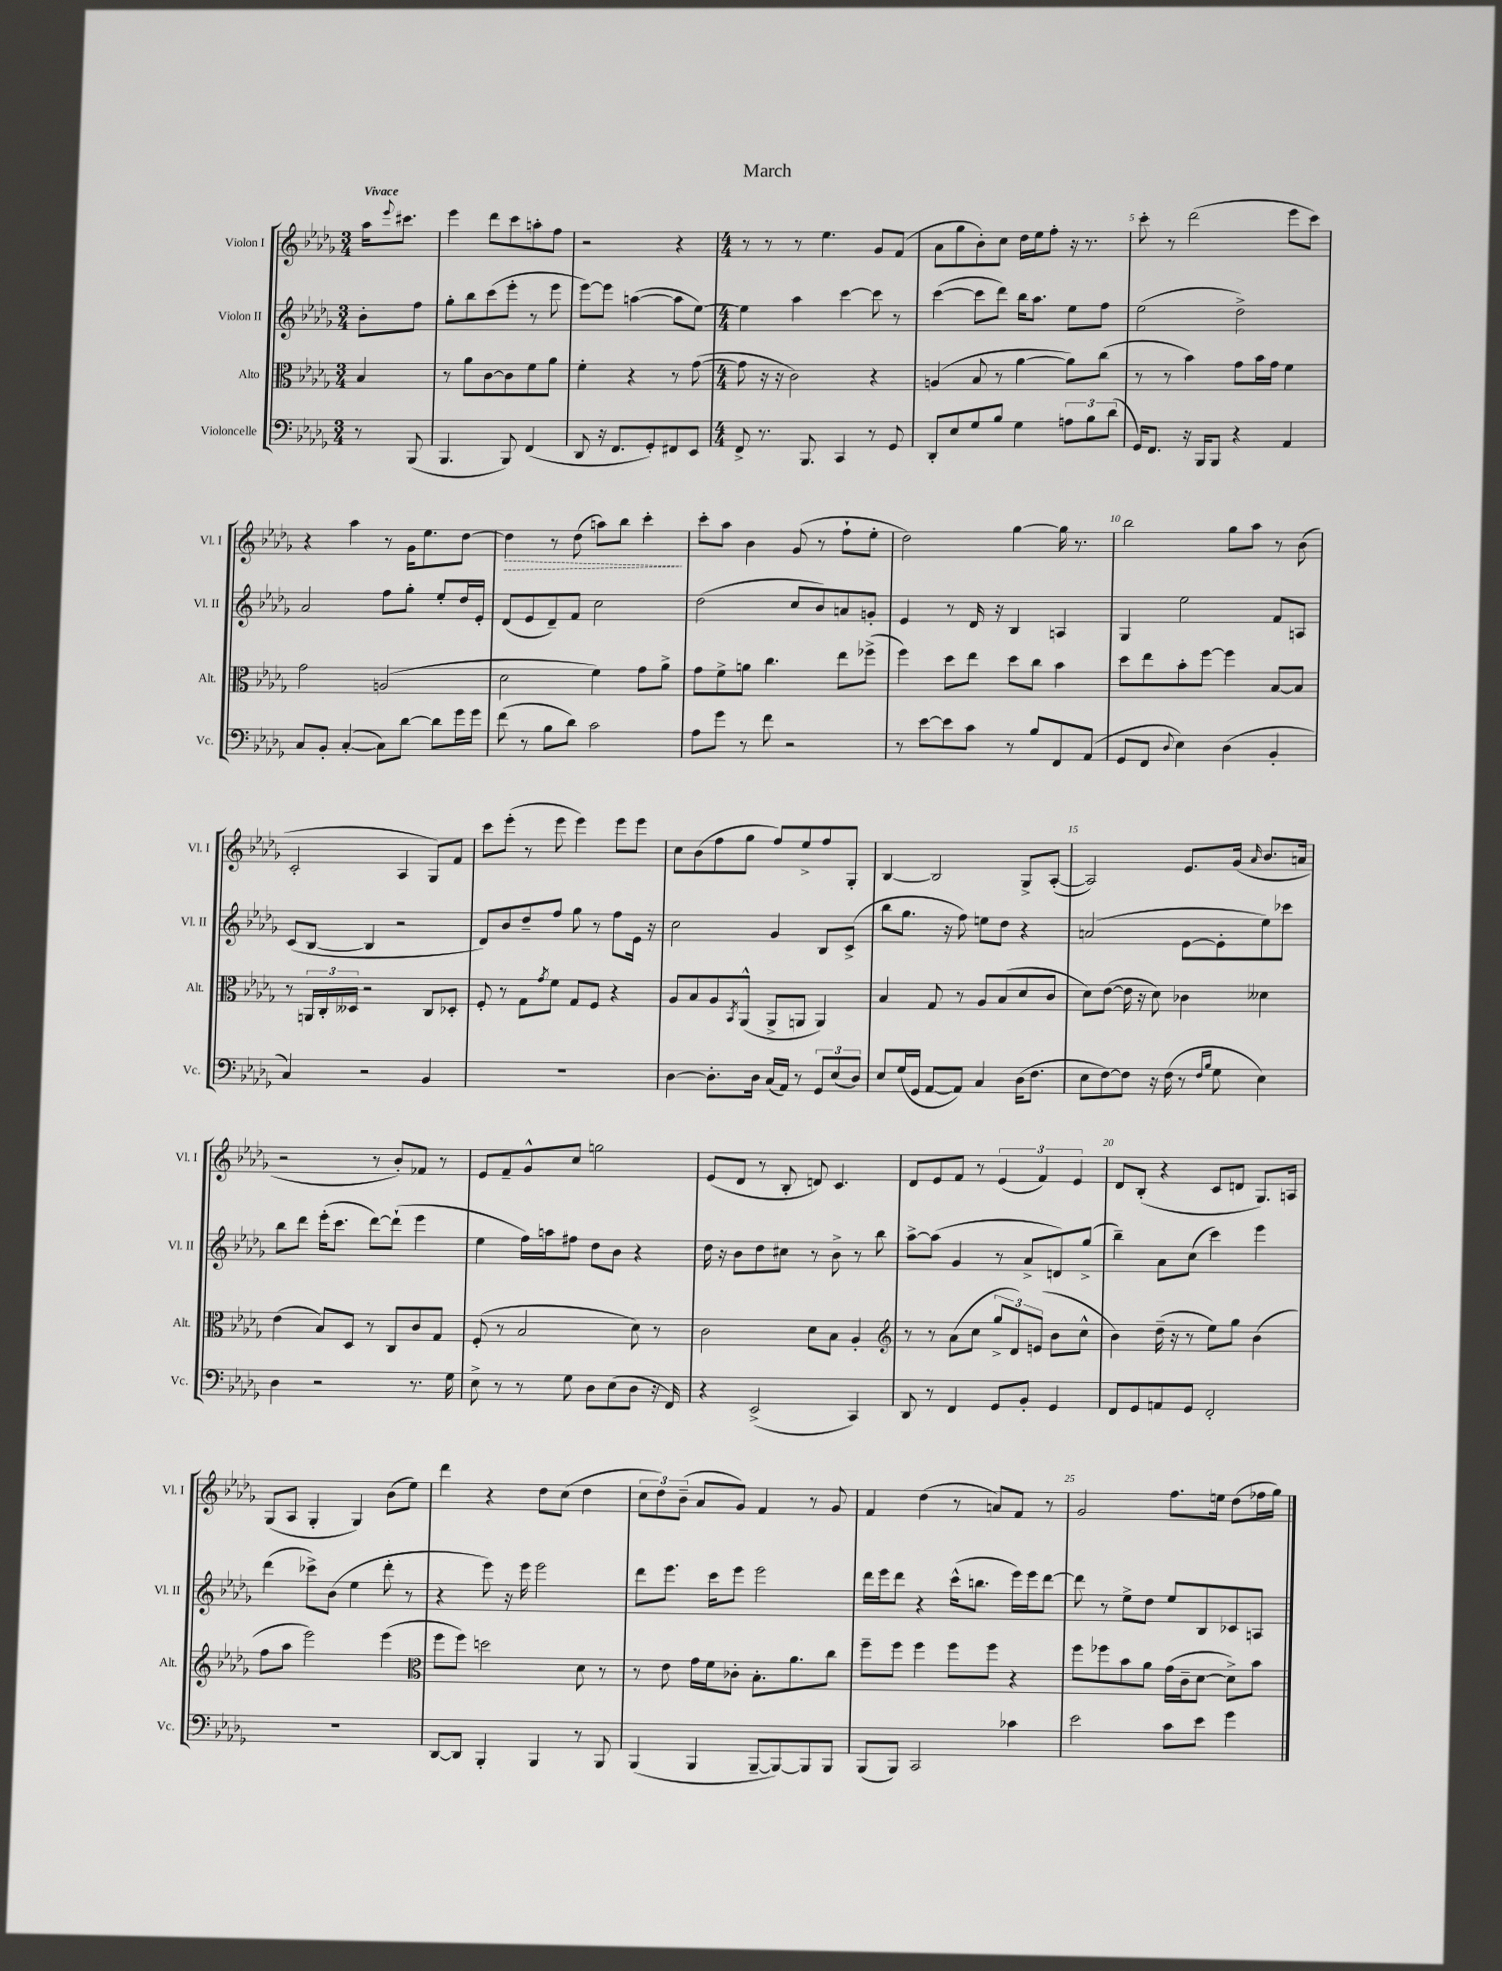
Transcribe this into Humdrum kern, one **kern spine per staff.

**kern	**kern	**kern	**kern
*staff4	*staff3	*staff2	*staff1
*clefF4	*clefC3	*clefG2	*clefG2
*k[b-e-a-d-g-]	*k[b-e-a-d-g-]	*k[b-e-a-d-g-]	*k[b-e-a-d-g-]
*M3/4	*M3/4	*M3/4	*M3/4
8r	4B-/	8b-'\L	16aa-\LK
.	.	.	8qqeee-/
.	.	.	8.ccc#\J
(8BBB-/	.	8ff\J	.
=	=	=	=
4.BBB-/	8r	8gg-'\L	4eee-\
.	8a-\L	8bb-\	.
.	[8c\	(8ccc\	8ddd-\L
8BBB-/)	8c\]	8eee-'\J	8ccc\
(4FF/	8f\	8r	8aa'\
.	8a-\J	8eee-\	8ff\J
=	=	=	=
8DD-/	4f'\	[8eee-\L)	2r
16r	.	8eee-\]J	.
8.FF/L	.	.	.
.	4r	([4aa\	.
8GG-'/)	.	.	.
8FF#/	8r	8aa\]L	4r
8EE-/J	([8g-\	[8ee-\J)	.
=	=	=	=
*M4/4	*M4/4	*M4/4	*M4/4
8FF^/	8g-\]	4ee-\]	8r
8.r	16r	.	8r
.	16r	.	.
.	2c\)	4aa-\	8r
8.BBB-/	.	.	.
.	.	.	4.ee-\
4CC/	.	[4ccc\	.
8r	4r	8ccc\]	8g-/L
8GG-/	.	8r	(8f/J
=	=	=	=
8DD-'/L	(4A/	([4ccc\	8a-\L
8E-/	.	.	8gg-\
8G-/	8B-/	8ccc\]L	8b-'\)
8B-/J	8r	8ddd-\J)	8cc\J
4G-\	[4a-\	16bb-\LK	16dd-\LL
.	.	8.aa-\J	16ee-\J
.	.	.	8ff'\J
12A\L	8a-\]L)	8ee-\L	16r
.	.	.	8.r
12B-\	.	.	.
.	(8cc\J	8ff\J	.
(12d-\J	.	.	.
=	=	=	=
16GG-/LK)	8r	(2ee-\	8ccc'\
8.FF/J	.	.	.
.	8r	.	8r
16r	4b-\)	.	(2ddd-\
16BBB-/LK	.	.	.
8BBB-/J	.	.	.
4r	8g-\L	2dd-^\)	.
.	16b-\L	.	.
.	16g-\JJ	.	.
4AA-/	4f\	.	8eee-\L
.	.	.	8ccc\J)
=	=	=	=
8C/L	2g-\	2a-/	4r
8BB-'/J	.	.	.
([4C'/	.	.	4aa-\
8C\]L)	(2A/	8ff\L	8r
[8d-\J	.	8gg-'\J	16g-\LK
.	.	.	8.ee-\
8d-\]L	.	8ee-'/L	.
16g-\L	.	16dd-/L	[8dd-\J
16g-\JJ	.	16e-'/JJ	.
=	=	=	=
(8f\	2d-\	(8d-/L	4dd-\]
8r	.	8e-/	.
8B-\L	.	8d-~/)	8r
8d-\J)	.	8f/J	(8dd-\
2c\	4f\)	2cc\	8aa\L)
.	.	.	8bb-\J
.	8g-\L	.	4ccc'\
.	8a-^\J	.	.
=	=	=	=
8A-\L	8g-\L	(2dd-\	8ccc'\L
8g-\J	8f^\	.	8aa-\J
8r	8a\J	.	4b-\
8f\	4.cc\	.	.
2r	.	8cc/L	(8g-/
.	.	8b-/)	8r
.	8ee-\L	8a/	8ff`\L
.	(8ff-^\J	8g'/J	8ee-'\J
=	=	=	=
8r	4ff\)	4e-/	2dd-\)
[8e-\L	.	.	.
8e-\]	8dd-\L	8r	.
8c\J	8ee-\J	16d-/	.
.	.	16r	.
8r	8dd-\L	4B-/	[4gg-\
8B-/L	8cc\J	.	.
8FF/	4b-\	4A/	16gg-\]
.	.	.	8.r
(8AA-/J	.	.	.
=	=	=	=
8GG-/L	8dd-\L	4G-/	2bb-\
8FF/J	8ee-\	.	.
8qqD-/	.	.	.
4E-\)	8b-'\	2ee-\	.
.	[8ff\J	.	.
(4D-\	4ff\]	.	8gg-\L
.	.	.	8aa-\J
4BB-'/	[8B-/L	8f/L	8r
.	8B-/]J	8A/J	(8b-\
=	=	=	=
4C/)	8r	(8c/L	2c'/
.	24AA/LL	[8B-/J	.
.	24C'/	.	.
.	24D--/JJ	.	.
2r	2r	4B-/]	.
.	.	2r	4A-/
4BB-/	8C/L	.	8G-/L)
.	8D-'/J	.	8f/J
=	=	=	=
1r	8F'/	8d-/L)	8ccc\L
.	8r	8b-/	(8eee-'\J
.	8G-\L	8dd-~/	8r
.	8qg-/	.	.
.	8f\J	8ff/J	8eee-\
.	8G-/L	8gg-\	4eee-\)
.	8F/J	8r	.
.	4r	8ff\L	8eee-\L
.	.	16e-\Jk	8eee-\J
.	.	16r	.
=	=	=	=
[4D-\	8A-/L	2cc\	8cc\L
.	8B-/	.	(8b-\
8.D-'\]L	8A-/	.	8ff\
.	8qBB-/	.	.
.	(8AA-^^/J	.	8gg-\J
16D-\Jk	.	.	.
(16C/LL	8AA-^/L	4g-/	8ff/L)
16AA-/JJ)	.	.	.
8r	8AA/J	.	8ee-^/
12GG-/L	4AA/)	8B-/L	8ff/
(12E-/	.	.	.
.	.	(8c^/J	8G-'/J
12D-/J)	.	.	.
=	=	=	=
8E-/L	4B-/	8bb-\L	[4B-/
(16G-/L	.	8.gg-\J	.
16GG-/JJ	.	.	.
[8AA-/L	8G-/	.	2B-/]
.	.	16r	.
8AA-/]J)	8r	8ff\)	.
4C/	8A-/L	8ee\L	.
.	(8B-/	8dd-\J	.
(16D-\LK	8d-/	4r	8G-^/L
8.F\J	.	.	.
.	8c/J	.	([8A-'/J
=	=	=	=
8E-\L	8d-\L)	(2a/	2A-/])
[8F\)	([8e-\J	.	.
8F\]J	16e-\]	.	.
.	16r	.	.
16r	8d-\)	.	.
(16F\	.	.	.
8r	4c-\	[8e-\L	8.e-/L
16qqF/LL	.	.	.
16qqB-/JJ	.	.	.
8G-\	.	8e-'\]	.
.	.	.	(16g-/Jk
.	.	.	16qqa-/
4E-\)	4d--\	8ee-\)	8.b-/L
.	.	8ccc-\J	.
.	.	.	16a/Jk
=	=	=	=
4D-\	(4e-\	8bb-\L	2r
.	.	8ddd-\J	.
2r	8B-/L)	(16eee-'\LK	.
.	.	8.ccc\J	.
.	8D-/J	.	.
.	8r	[8ddd-\L)	8r
.	8C/L	(8ddd-`\]J	8b-'/L)
8.r	8c/	4eee-\	8f-/J
.	8G-/J	.	8r
16G-\	.	.	.
=	=	=	=
8E-^\	(8F'/	4ee-\	8e-/L
8r	8r	.	8f~/
8r	2B-/	16ff\LL)	8g-^^/
.	.	16aa\J	.
8G-\	.	8ff#\J	8cc/J
8D-\L	.	8dd-\L	2gg\
(8E-\	.	8b-\J	.
8D-\J	8d-\)	4r	.
16r	8r	.	.
16FF/)	.	.	.
=	=	=	=
4r	2c\	16dd-\	(8e-/L
.	.	16r	.
.	.	8b-\L	8d-/J
(2EE-^/	.	8dd-\	8r
.	.	8cc#\J	8B-'/
.	8d-\L	8r	8d/)
.	8B-\J	8b-^\	4.c/
4CC/)	4A-'/	8r	.
.	.	8bb-\	.
=	=	=	=
*	*clefG2	*	*
8DD-/	8r	[8aa-^\L	8d-/L
8r	8r	(8aa-\]J	8e-/
4FF/	(8a-\L	4g-/	8f/J
.	8cc\J	.	8r
8GG-/L	12gg-^/L	8r	(6e-/
.	12d-/)	.	.
8BB-'/J	.	8a-^/L	.
.	(12e/J	.	6f/)
4GG-/	8b-\L	8d/)	.
.	.	.	6e-/
.	8cc^^\J	(8gg-^/J	.
=	=	=	=
8FF/L	4b-\)	4bb-~\)	8d-/L
8GG-/	.	.	(8B-'/J
8AA/	(16dd-~\	8a-\L	4r
.	16r	.	.
8GG-/J	8r	(8cc\J	.
2FF'/	8ee-\L)	4ccc\)	8c/L
.	8gg-\J	.	8d/J
.	(4b-\	4eee-\	8.G-/L)
.	.	.	16A/Jk
=	=	=	=
1r	8ff\L	(4ddd-\	(8G-/L
.	8aa-\J	.	8A-/J
.	2eee-\)	8ccc-^\L)	4G-'/
.	.	(8b-\J	.
.	.	4ee-\	4G-/)
.	(4eee-\	8ddd-'\	(8b-\L
.	.	8r	8ee-\J)
=	=	=	=
*	*clefC3	*	*
[8DD-/L	8ff\L	4r	4ddd-\
8DD-/]J	8ff\J)	.	.
4BBB-'/	2dd\	8eee-\)	4r
.	.	16r	.
.	.	16eee-\	.
4BBB-/	.	2eee-\	8dd-\L
.	.	.	(8cc\J
8r	8d-\	.	4dd-\
8BBB-/	8r	.	.
=	=	=	=
(4BBB-/	8r	8ddd-\L	12cc\L
.	.	.	12dd-\)
.	8e-\	8.eee-\J	.
.	.	.	(12b-~\J
4BBB-/	16g-\LL	.	8a-/L
.	16f\J	16ccc\LK	.
.	8c-'\J	8eee-\J	8g-/J)
[8BBB-~/L	8.B-'\L	2eee-\	4f/
8BBB-/_)	.	.	.
.	8.a-\	.	.
8BBB-/]	.	.	8r
8BBB-/J	8cc\J	.	8g-/
=	=	=	=
(8BBB-/L	8ff~\L	16ddd-\LL	4f/
.	.	16eee-\J	.
8BBB-/J)	8ff\J	8ddd-\J	.
2CC/	4ff\	4r	(4dd-\
.	8ff\L	(16ccc^^\LK	8r
.	.	8.bb\J	.
.	8ff\J	.	8a/L)
4c-\	4r	16eee-\LL)	8f/J
.	.	16eee-\J	.
.	.	[8ddd-\J	8r
=	=	=	=
2e-\	8ff\L	8ddd-\]	2g-/
.	8ff-\	8r	.
.	8b-\	8ee-^\L	.
.	8a-\J	8dd-\J	.
8c\L	(16g-\LL	8ee-/L	8.ff\L
.	16c~\J	.	.
8e-\J	[8d-\J	8B-/	.
.	.	.	16ee\Jk
4g-\	8d-^\]L)	8c-/	(8dd-\L
.	8b-\J	8A/J	16ff-\L
.	.	.	16gg-\JJ)
==	==	==	==
*-	*-	*-	*-
